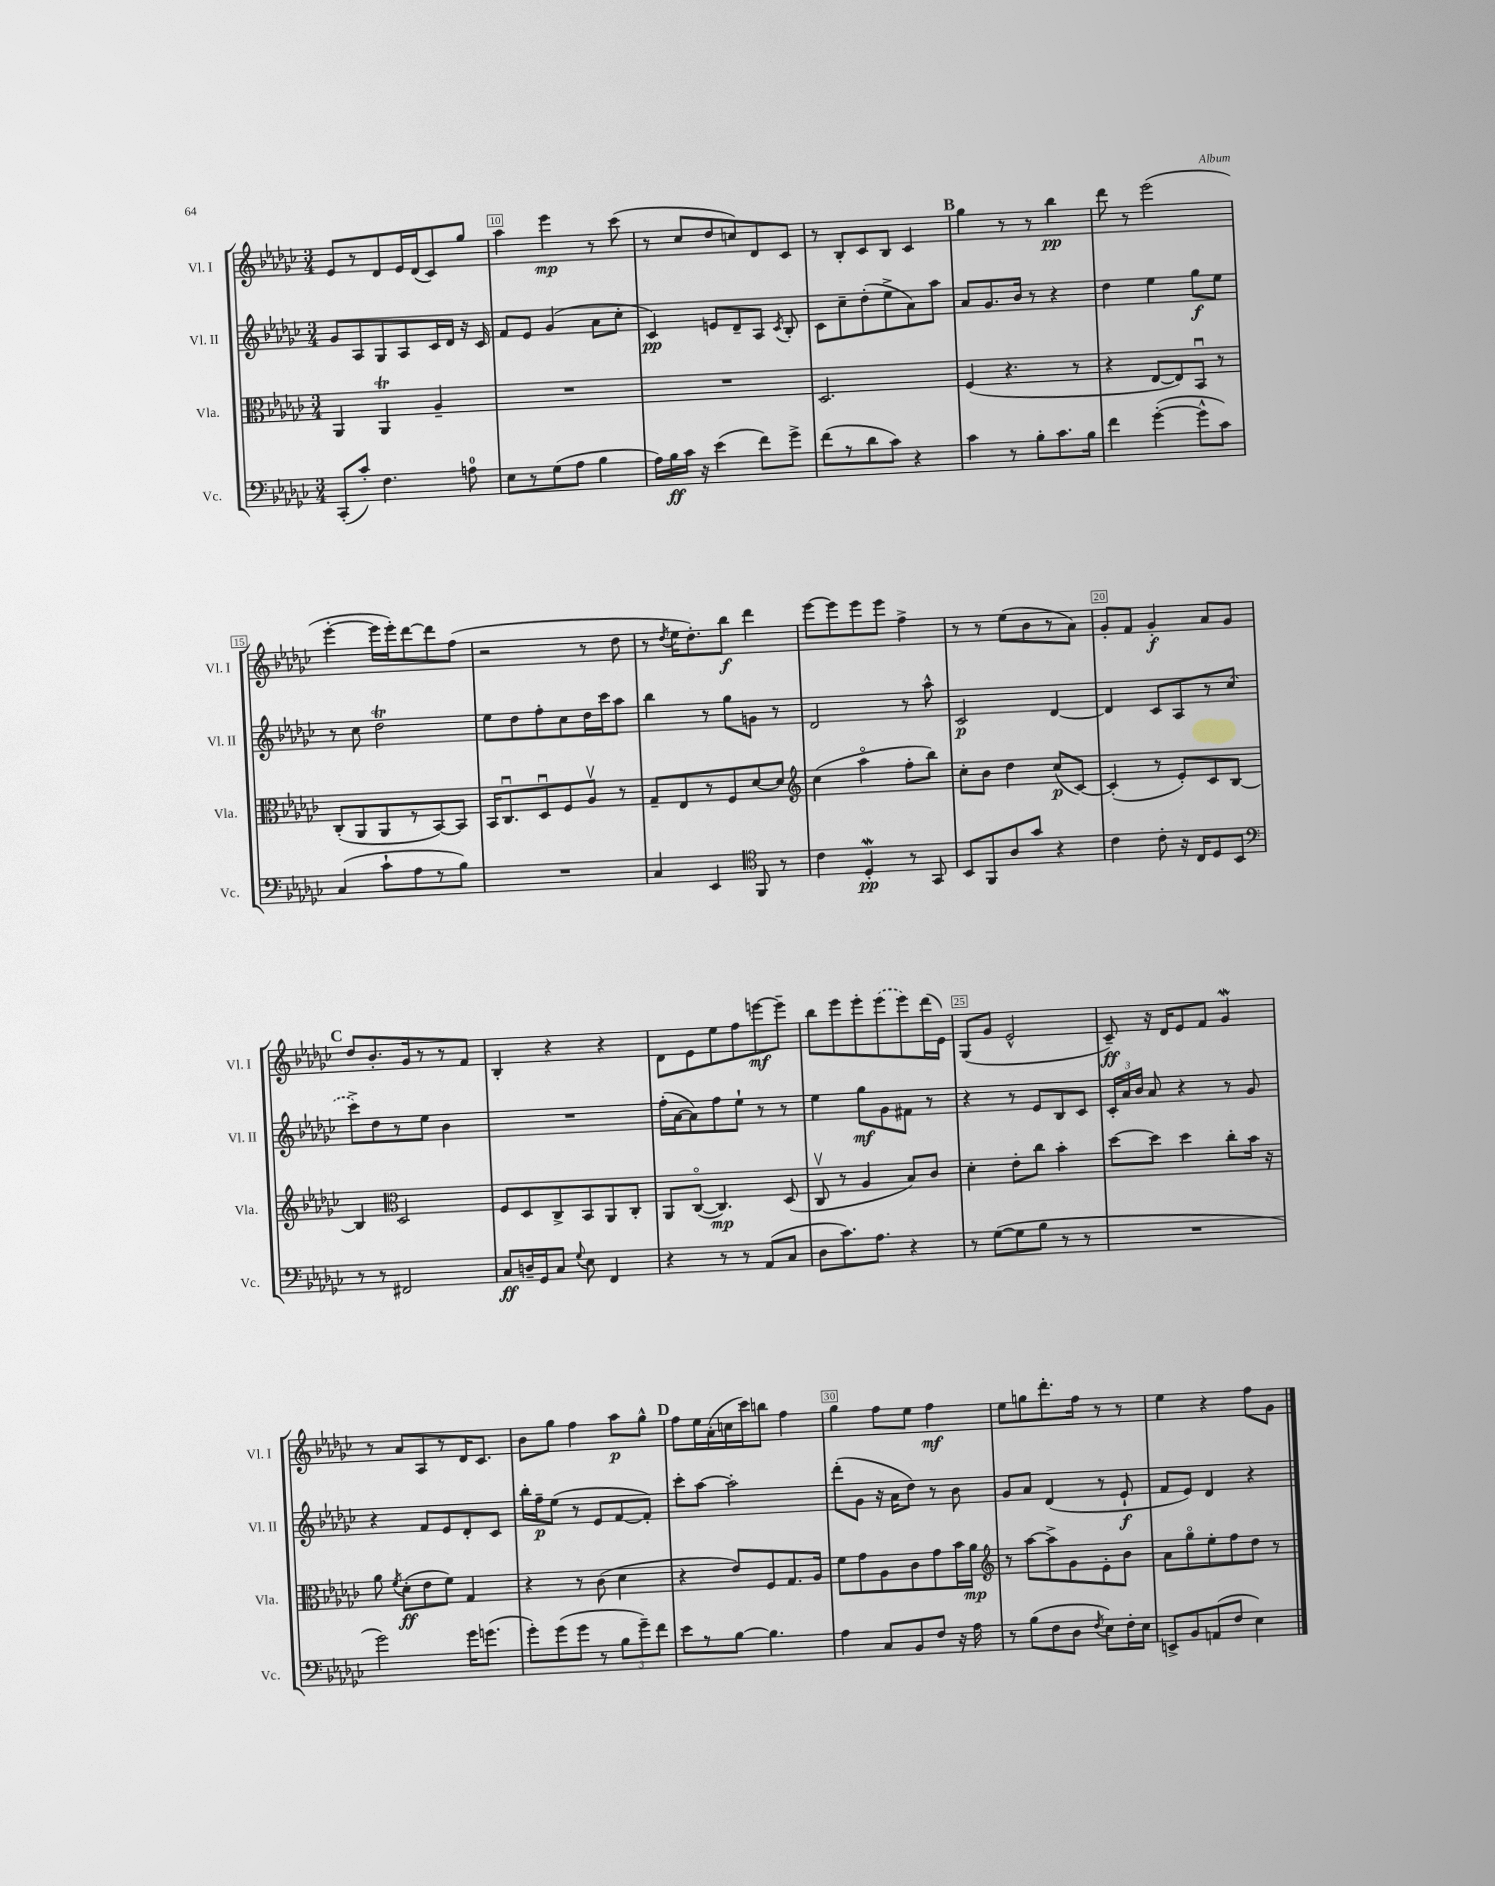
<<
\new StaffGroup <<
\new Staff = "s0" \with { instrumentName = "Vl. I" shortInstrumentName = "Vl. I" } {
    \clef treble \key ges \major \numericTimeSignature \time 3/4
    \autoBeamOff ees'8[ r8 des'8 ees'16 des'16( ces'8) ges''8] |
    aes''4 ees'''4\mp r8 ces'''8( |
    r8 ces''8[ des''8 c''8) des'8 ces'8] |
    r8 bes8[-. ces'8 bes8] ces'4 |
    \mark \markup { \bold "B" } ges''4 r8 r8 bes''4\pp |
    des'''8 r8 ees'''2( |
    ees'''4~-. ees'''16[ ees'''16-.) des'''8~ des'''8 f''8]( |
    r2 r8 des''8 |
    r8 \acciaccatura { des''8 } ees''16[ des''8.-.) bes''8]\f des'''4 |
    ees'''8[~ ees'''8 ees'''8 ees'''8] f''4-> |
    r8 r8 ees''8[( bes'8 r8 aes'8]) |
    ges'8[-. f'8] ges'4-.\f aes'8[ ges'8] |
    \mark \markup { \bold "C" } des''8[ bes'8.-. ges'16 r8 r8 f'8] |
    bes4-. r4 r4 |
    des'8[ ees'8 ees''8 f''8 e'''8~\mf e'''8]-- |
    bes''8[ ees'''8 ees'''8-. \once \slurDashed ees'''8( ees'''8) des'''16( ees'16]) |
    ges8[( ges'8] ees'2-^ |
    ces'8--\ff) r16 des'16[ ees'8 f'8] ges'4\mordent |
    r8 aes'8[ aes8 r8 des'16 ces'8.] |
    bes'8[ ges''8] f''4 aes''8[\p ges''8]-^ |
    \mark \markup { \bold "D" } f''8[ ees''16 aes'16-.( c''16 ces'''16) b''8] f''4 |
    ges''4 f''8[ ees''8] f''4\mf |
    ees''8[ g''8 des'''8.-. f''16] r8 r8 |
    ees''4 r4 f''8[ ges'8] \bar "|." |
}
\new Staff = "s1" \with { instrumentName = "Vl. II" shortInstrumentName = "Vl. II" } {
    \clef treble \key ges \major \numericTimeSignature \time 3/4
    \autoBeamOff ges'8[ aes8 ges8 aes8 ces'16 des'16] r16 ces'16 |
    f'8[ ees'8] ges'4( aes'8[ ces''8]-. |
    ces'4\pp) e'8[ des'8-- aes8] \acciaccatura { ces'8 } bes8-. |
    ces'8[ ces''8-- des''8-.( ees''8-> aes'8) aes''8] |
    \mark \markup { \bold "B" } aes'8[ ges'8. bes'16] r8 r4 |
    des''4 ees''4 ges''8[\f ees''8] |
    r8 ces''8 des''2\trill |
    ees''8[ des''8 f''8-. ces''8 des''16 ces'''16 aes''8] |
    bes''4 r8 ges''8[ g'8] r8 |
    des'2 r8 aes''8-^ |
    ces'2\p des'4~ |
    des'4 ces'8[ aes8 r8 \once \slurDashed ces''8]( |
    \mark \markup { \bold "C" } ces'''8[->) des''8 r8 ees''8] bes'4 |
    R2. |
    f''16[-.( aes'16~ aes'8) f''8 ees''8]-! r8 r8 |
    ees''4 ges''8[\mf ges'8 fis'8] r8 |
    r4 r8 ees'8[ bes8 ces'8] |
    \tuplet 3/2 { ces'16[-. aes'16 bes'16] } aes'8 r4 r8 ges'8 |
    r4 f'8[ ees'8 des'8-. ces'8] |
    bes''16[-. f''16--\p ees''8]( r8 ees'8[ f'8~ f'8]-.) |
    \mark \markup { \bold "D" } ces'''8[-. aes''8]~ aes''2-. |
    des'''8[-.( ges'8] r16 aes'16[ des''8]) r8 bes'8 |
    ges'8[ aes'8] des'4( r8 ees'8-!\f |
    f'8[ ees'8]) des'4 r4 \bar "|." |
}
\new Staff = "s2" \with { instrumentName = "Vla." shortInstrumentName = "Vla." } {
    \clef alto \key ges \major \numericTimeSignature \time 3/4
    \autoBeamOff aes,4 aes,4\trill aes4-- |
    R2. |
    R2. |
    des2. |
    \mark \markup { \bold "B" } f4( r4. r8 |
    r4 ees8[~ ees8) bes,8]\downbow r8 |
    ces8[-.( aes,8 aes,8 r8 bes,8~) bes,8] |
    bes,16[ ces8.\downbow des8\downbow f8 aes8]\upbow r8 |
    ges8[-- ees8 r8 f8 des'8~ des'8] |
    \clef treble ces''4( aes''4\flageolet f''8[-. bes''8]) |
    ces''8[-. bes'8] des''4 ces''8[\p( ces'8]~) |
    ces'4-.( r8 ees'8[-.) ces'8 bes8]~ |
    \mark \markup { \bold "C" } bes4 \clef alto des2 |
    f8[ des8 ces8-> bes,8 aes,8 ces8]-. |
    aes,8[ ces8]~\flageolet( ces4.\mp) des8( |
    ces8\upbow r8 aes4 bes8[) ces'8] |
    des'4-. ees'8[-. ces''8] bes'4-. |
    des''8[~ des''8] des''4 ces''8[-. bes'16] r16 |
    aes'8 \acciaccatura { f'8 } des'8[-.\ff( ees'8 f'8]) ges4 |
    r4 r8 ces'8( des'4 |
    \mark \markup { \bold "D" } r4 ees'8[) f8 ges8. aes16] |
    f'8[ ges'8 aes8 ces'8 ges'8 bes'16 aes'16]\mp |
    \clef treble r8 aes''8[~ aes''8-> ges'8 ees'8-. bes'8] |
    aes'8[ ges''8\flageolet ees''8-. f''8 des''8] r8 \bar "|." |
}
\new Staff = "s3" \with { instrumentName = "Vc." shortInstrumentName = "Vc." } {
    \clef bass \key ges \major \numericTimeSignature \time 3/4
    \autoBeamOff ces,8[-.( ces'8]-.) f4. a8-0 |
    ees8[ r8 ges8( aes8] bes4 |
    aes16[) bes16\ff ces'16] r16 ees'4( f'8[) ges'8]-> |
    f'8[( r8 des'8 ces'8]) r4 |
    \mark \markup { \bold "B" } ces'4 r8 bes8[-. ces'8. bes16] |
    f'4 ges'4~-.( ges'8[-^ ces'8]) |
    ces4( ces'8[-! aes8 r8 bes8]) |
    R2. |
    ces4 ees,4 \clef tenor f,8 r8 |
    ces'4 des4-.\mordent\pp r8 ges,8 |
    bes,8[ f,8 aes8 ges'8] r4 |
    ces'4 ces'8-. r16 ces16[ des8 bes,8] |
    \mark \markup { \bold "C" } \clef bass r8 r8 fis,2 |
    ces8[\ff d16-- ges,16 ces8] \appoggiatura { ges8 } ees8 f,4 |
    r4 r8 r8 aes,8[( ces8] |
    des8[ ces'8.) aes8.] r4 |
    r8 ges8[~( ges8 bes8] r8 r8 |
    R2. |
    ges'2) ges'16[ g'8.]( |
    ges'8[-.) ges'8( ges'8] r8 \tuplet 3/2 { bes8[ ges'8--) f'8] } |
    \mark \markup { \bold "D" } ees'8[ r8 bes8]~ bes4. |
    aes4 ces8[ bes,8 f8] r16 aes16 |
    r8 bes8[( f8 des8] \acciaccatura { f8 } ees8[) f16-. ees16] |
    e,8[-> bes,8 a,8( f8] ees4) \bar "|." |
}
>>
>>
\layout { \context { \Score currentBarNumber = #9 \override BarNumber.break-visibility = ##(#f #t #t) barNumberVisibility = #(every-nth-bar-number-visible 5) \override BarNumber.stencil = #(make-stencil-boxer 0.1 0.3 ly:text-interface::print) } }
